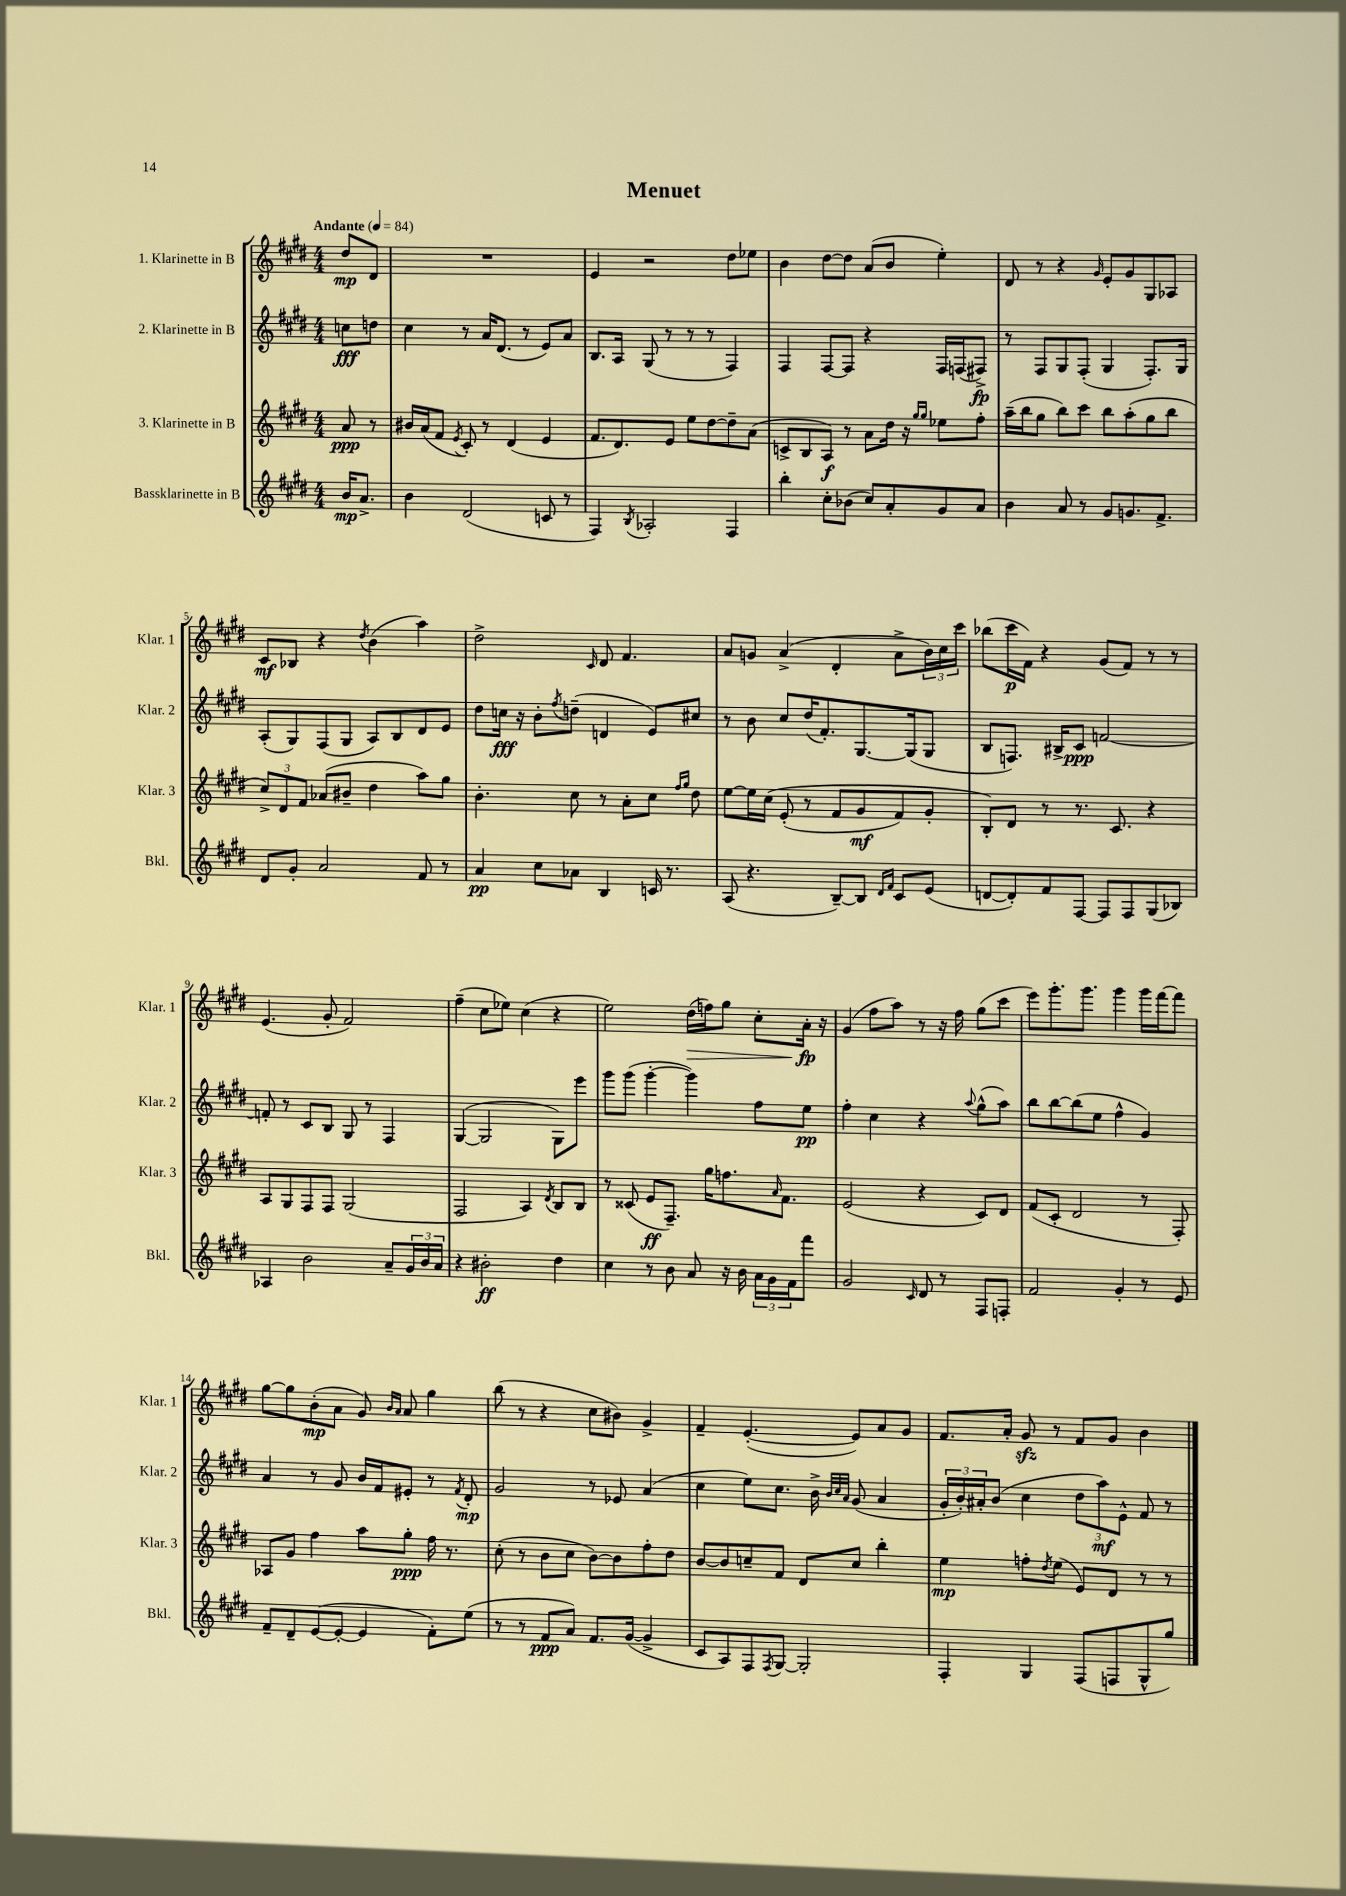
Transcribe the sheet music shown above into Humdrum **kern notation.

**kern	**kern	**kern	**kern
*staff4	*staff3	*staff2	*staff1
*clefG2	*clefG2	*clefG2	*clefG2
*k[f#c#g#d#]	*k[f#c#g#d#]	*k[f#c#g#d#]	*k[f#c#g#d#]
*M4/4	*M4/4	*M4/4	*M4/4
*MM84	*MM84	*MM84	*MM84
16b/LK	8a/	8cc\L	8dd#/L
8.a^/J	.	.	.
.	8r	8dd\J	8d#/J
=	=	=	=
4b\	16b#/LL	4cc#\	1r
.	(16a/J	.	.
.	8f#/J	.	.
.	8qe/	.	.
(2d#/	8c#'/)	8r	.
.	8r	16a/LK	.
.	.	(8.d#/J	.
.	(4d#/	.	.
.	.	8r	.
8c/	4e/	8e/L)	.
8r	.	8a/J	.
=	=	=	=
4F#/)	8.f#/L	8.B/L	4e/
.	8.d#/)	16A/Jk	.
8qB/	.	.	.
2A-'/	.	(8G#/	2r
.	8e/J	8r	.
.	8ee\L	8r	.
.	[8dd#\	8r	.
4F#/	8dd#~\]	4F#/)	8dd#\L
.	(8a\J	.	8ee-\J
=	=	=	=
4bb'\	8c^/L	4F#/	4b\
.	8B/	.	.
8cc#'\L	8A/J)	[8F#/L	[8dd#\L
(8b-\J	8r	8F#/]J	8dd#\]J
8cc#/L)	8a\L	4r	(8a/L
8a'/	16dd#\Jk	.	8b/J
.	16r	.	.
.	16qqgg#/LL	.	.
.	16qqgg#/JJ	.	.
8g#/	8ee-\L	16F#/LL	4ee'\)
.	.	(16F/J	.
8a/J	8ff#'\J	8F#^/J)	.
=	=	=	=
4b\	(16aa~\LL	8r	8d#/
.	16bb\J	.	.
.	8gg#\J	8F#/L	8r
8a/	8bb\L)	8G#/	4r
8r	8ccc#\J	(8F#'/J	.
.	.	.	16qqg#/
8g#/L	8bb\L	4G#/	8e'/L
8.g/	(8aa'\	.	8g#/
.	8gg#\	8.F#'/L)	8G#/
8.f#^/J	.	.	.
.	8bb\J	.	8A-/J
.	.	16G#/Jk	.
=	=	=	=
8d#/L	12cc#^/L)	(8A'/L	8c#/L
.	12d#/	.	.
8g#'/J	.	8G#/)	8B-/J
.	12f#/J	.	.
2a/	(8a-/L	(8F#/	4r
.	8b#~/J	8G#/J	.
.	.	.	8qdd#/
.	4dd#\	8A/L)	(4b\
.	.	8B/	.
8f#/	8aa\L)	8d#/	4aa\)
8r	8gg#\J	8e/J	.
=	=	=	=
4a/	4.b'\	8dd#\L	2dd#^\
.	.	16cc\Jk	.
.	.	16r	.
8cc#\L	.	8b'\L	.
.	.	8qff#/	.
8a-\J	8cc#\	(8dd~\J	.
.	.	.	16qqc#/
4B/	8r	4d/	8d#/
.	8a'\L	.	4.f#/
16c/	8cc#\J	8e/L)	.
8.r	.	.	.
.	16qqff#/LL	.	.
.	16qqgg#/JJ	.	.
.	8dd#\	8cc#/J	.
=	=	=	=
(8A/	[8ee\L	8r	8a/L
4.r	16ee\]L	8b\	8g/J
.	&(16cc#\JJ	.	.
.	(8e'/	8cc#/L	(4a^/
.	8r	(16dd#/K	.
.	.	8.f#'/)	.
[8B~/L)	8f#/L	.	4d#'/
8B/]J	8g#/	[8.G#/	.
16qqd#/LL	.	.	.
16qqf#/JJ	.	.	.
8c#/L	8f#/)	.	8a^\L
.	.	(16G#/]k	.
(8e/J	8g#'/J	8G#/J	24b\L)
.	.	.	24cc#\
.	.	.	24ccc#\JJ
=	=	=	=
[8d/L	8B'/L&)	8B/L	(8bb-\L
8d'/])	8d#/J	8.F/J)	16ccc#\L
.	.	.	16f#\JJ)
8f#/	8r	.	4r
.	.	16B#^/LK	.
[8F#/J	8.r	8c#/J	.
8F#/]L	.	[2f/	(8g#/L
.	8.c#/	.	.
8F#/	.	.	8f#/J)
(8G#/	4r	.	8r
8B-/J)	.	.	8r
=	=	=	=
4A-/	8A/L	8f'/]	(4.e/
.	8G#/	8r	.
2b\	8F#/	8c#/L	.
.	8F#/J	8B/J	8g#'/
.	(2G#/	8G#/	2f#/)
.	.	8r	.
8a~/L	.	4F#/	.
24g#/L	.	.	.
24b/	.	.	.
24a/JJ	.	.	.
=	=	=	=
4r	2F#/	([4G#/	(4ff#~\
2b#'\	.	2G#/]	8cc#\L
.	.	.	8ee-\J)
.	4A/)	.	(4cc#\
.	8qd#/	.	.
4dd#\	8B/L	8G#\L)	4r
.	8B/J	8eee\J	.
=	=	=	=
4cc#\	8r	8ggg#\L	2ee\)
.	(8c##/	(8ggg#\J	.
8r	8e/L	[4ggg#'\	.
8b\	8.F#~/J)	.	.
8a/	.	4ggg#\])	(16dd#\LL
.	16gg#\LK	.	16ff\J)
16r	8.ff\	.	8gg#\J
16b\	.	.	.
24a\LL	.	8ff#\L	8cc#'\L
24g#\	.	.	.
.	16qqa/	.	.
.	8.f#\J	.	.
24f#\J	.	.	.
8fff#\J	.	8ee\J	16a'\Jk
.	.	.	16r
=	=	=	=
2g#/	(2e/	4ff#'\	(4g#/
.	.	4cc#\	8ff#\L
.	.	.	8aa\J)
16qqc#/	.	.	.
8d#/	4r	4r	8r
8r	.	.	16r
.	.	.	16ff#\
.	.	8qqaa/	.
8F#/L	8c#/L)	(8gg#^^\L	(8gg#\L
8F'/J	8d#/J	8aa\J)	8ccc#\J
=	=	=	=
2f#/	(8f#/L	8bb\L	8eee\L)
.	8c#'/J	[8bb\	8.ggg#'\
.	2d#/	(8bb\]	.
.	.	.	8.ggg#\J
.	.	8ee\J	.
4g#'/	.	4ff#^^\	4ggg#\
8r	8r	4g#/)	16ggg#\LL
.	.	.	[16fff#\J
8e/	8F#'/)	.	8fff#\]J
=	=	=	=
8f#~/L	8A-/L	4a/	[8gg#\L
8d#~/	8g#/J	.	8gg#\]
([8e/	4ff#\	8r	(8b'\
8e'/_J	.	8g#/	8a\J
4e/]	8aa\L	16b/LL	8g#/)
.	.	16f#/J	.
.	.	.	16qqb/LL
.	.	.	16qqa/JJ
.	8gg#'\J	8e#'/J	8a/
8f#'\L)	16ff#\	8r	4gg#\
.	8.r	.	.
.	.	8qf#/	.
(8ee\J	.	8d#'/	.
=	=	=	=
8r	(8cc#'\	2g#/	(8bb\
8r	8r	.	8r
8f#/L	8b\L	.	4r
8a/J)	8cc#\J	.	.
8.f#/L	[8b\L)	8r	8cc#\L
.	8b\]	8e-/	8b#\J)
([16g#/Jk	.	.	.
4g#^/]	8ff#'\	(4a/	4g#^/
.	8dd#\J	.	.
=	=	=	=
8c#/L	[8b/L	4cc#\	4f#~/
8A/)	8b/]	.	.
8F#/	8cc~/	8ee\L)	([4.e'/
8qF#/	.	.	.
[8G#/J	8f#/J	8.cc#\J	.
2G#'/]	8d#/L	.	.
.	.	16b^\	.
.	.	32qqb/LLL	.
.	.	32qqcc#/	.
.	.	32qqa/JJJ	.
.	8cc/J	(8g#/	8e/]L)
.	4bb'\	4a/	8a/
.	.	.	8g#/J
=	=	=	=
4F#'/	4ee\	24g#'/LL	8.f#/L
.	.	24b'/)	.
.	.	24a#'/J	.
.	.	(8b/J	.
.	.	.	16a'/Jk
4G#/	8ff'\L	4cc#\	8g#/
.	8qdd#/	.	.
.	(8ee\J	.	8r
(8F#/L	8e/L)	12dd#\L	8f#/L
.	.	12aa\)	.
8F/	8d#/J	.	8g#/J
.	.	12e^^\J	.
8G#^^/	8r	8f#/	4b\
8gg#/J)	8r	8r	.
==	==	==	==
*-	*-	*-	*-
